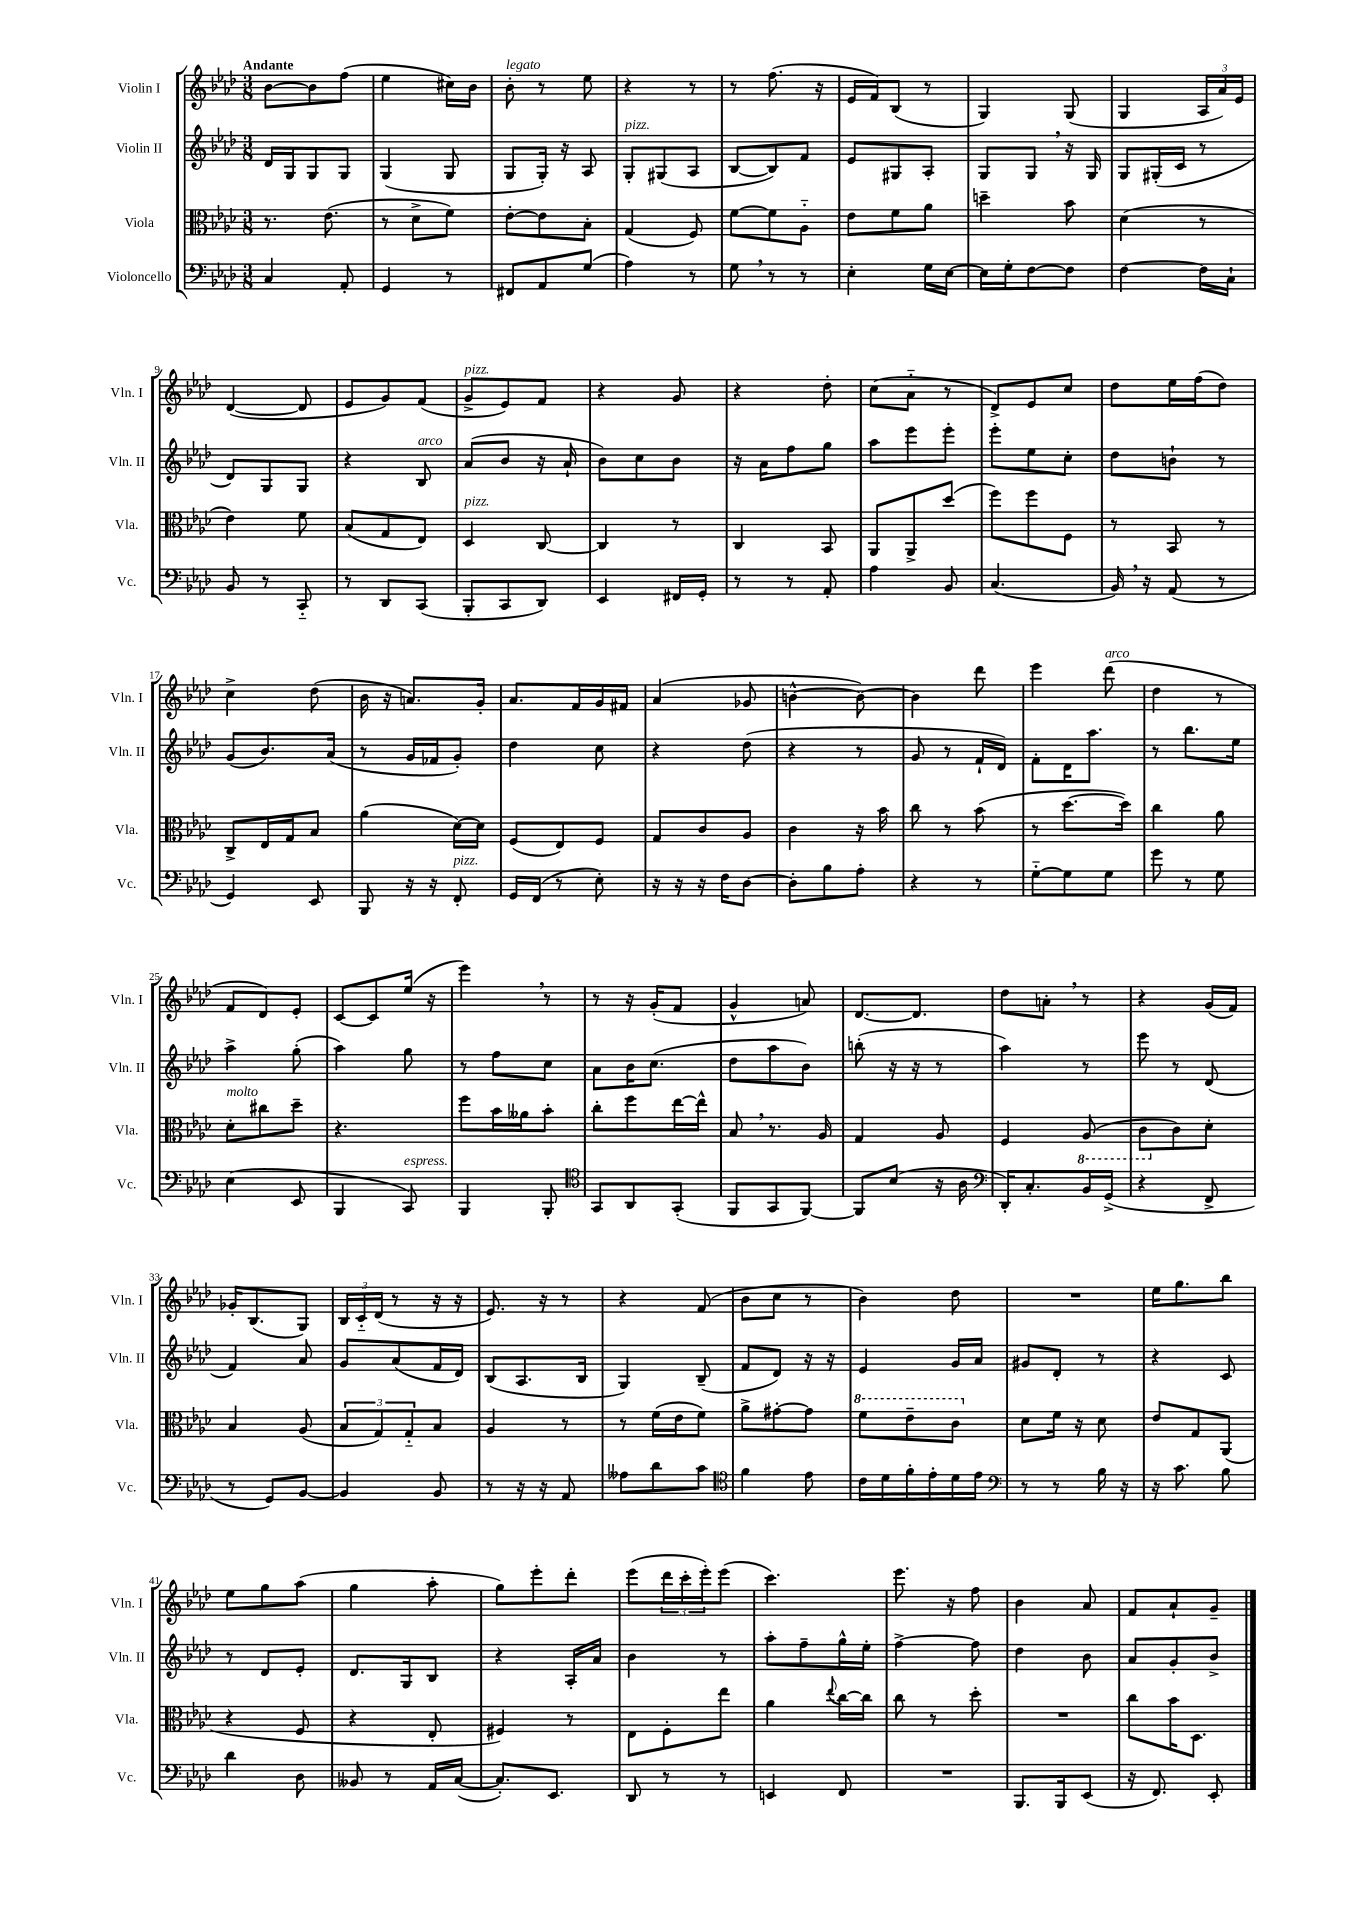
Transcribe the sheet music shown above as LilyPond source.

<<
\new StaffGroup <<
\new Staff = "s0" \with { instrumentName = "Violin I" shortInstrumentName = "Vln. I" } {
    \clef treble \key aes \major \numericTimeSignature \time 3/8 \tempo "Andante"
    bes'8~ bes'8 f''8( |
    ees''4 cis''16) bes'16 |
    bes'8-.^\markup { \italic "legato" } r8 ees''8 |
    r4 r8 |
    r8 f''8.( r16 |
    ees'16 f'16) bes8( r8 |
    g4) g8( |
    g4 \tuplet 3/2 { aes16 aes'16) ees'16 } |
    des'4~( des'8 |
    ees'8 g'8) f'8( |
    g'8->^\markup { \italic "pizz." } ees'8) f'8 |
    r4 g'8 |
    r4 des''8-. |
    c''8( aes'8-_ r8 |
    des'8->) ees'8 c''8 |
    des''8 ees''16 f''16( des''8) |
    c''4-> des''8( |
    bes'16 r16 a'8.) g'16-. |
    aes'8. f'16 g'16 fis'16 |
    aes'4( ges'8 |
    b'4~-^ b'8~) |
    b'4 des'''8 |
    ees'''4 des'''8^\markup { \italic "arco" }( |
    des''4 r8 |
    f'8 des'8) ees'8-. |
    c'8~ c'8 ees''16( r16 |
    ees'''4) \breathe r8 |
    r8 r16 g'16-.( f'8 |
    g'4-^ a'8) |
    des'8.~ des'8. |
    des''8 a'8-. \breathe r8 |
    r4 g'16( f'16) |
    ges'16-. bes8.( g8) |
    \tuplet 3/2 { bes16 c'16-_ des'16( } r8 r16 r16 |
    ees'8.) r16 r8 |
    r4 f'8( |
    bes'8 c''8 r8 |
    bes'4) des''8 |
    R4. |
    ees''16 g''8. bes''8 |
    ees''8 g''8 aes''8( |
    g''4 aes''8-. |
    g''8) ees'''8-. des'''8-. |
    ees'''8( \tuplet 3/2 { des'''16 c'''16-. ees'''16-.) } ees'''8( |
    c'''4.) |
    ees'''8. r16 f''8 |
    bes'4 aes'8 |
    f'8 aes'8-! g'8-- \bar "|." |
}
\new Staff = "s1" \with { instrumentName = "Violin II" shortInstrumentName = "Vln. II" } {
    \clef treble \key aes \major \numericTimeSignature \time 3/8
    des'16 g16 g8 g8 |
    g4( g8 |
    g8 g16-.) r16 aes8 |
    g8-.^\markup { \italic "pizz." } gis8( aes8 |
    bes8~ bes8) f'8 |
    ees'8 gis8 aes8-. |
    g8 g8 \breathe r16 g16 |
    g8 gis16-.( c'16 r8 |
    des'8) g8 g8 |
    r4 bes8^\markup { \italic "arco" } |
    aes'8( bes'8 r16 aes'16-! |
    bes'8) c''8 bes'8 |
    r16 aes'16 f''8 g''8 |
    aes''8 ees'''8 ees'''8-. |
    ees'''8-. ees''8 c''8-. |
    des''8 b'8-! r8 |
    g'8( bes'8.) aes'16( |
    r8 g'16 fes'16 g'8-.) |
    des''4 c''8 |
    r4 des''8( |
    r4 r8 |
    g'8 r8 f'16-! des'16) |
    f'8-. des'16 aes''8. |
    r8 bes''8. ees''16 |
    aes''4-> g''8-.( |
    aes''4) g''8 |
    r8 f''8 c''8 |
    aes'8 bes'16 c''8.( |
    des''8 aes''8 bes'8) |
    b''8-.( r16 r16 r8 |
    aes''4) r8 |
    ees'''8 r8 des'8( |
    f'4) aes'8 |
    g'8 aes'8( f'16 des'16) |
    bes8( aes8. bes16 |
    g4) bes8--( |
    f'8 des'8) r16 r16 |
    ees'4 g'16 aes'16 |
    gis'8 des'8-. r8 |
    r4 c'8 |
    r8 des'8 ees'8-. |
    des'8. g16 bes8 |
    r4 aes16-. aes'16 |
    bes'4 r8 |
    aes''8-. f''8-- g''16-^ ees''16-. |
    f''4~-> f''8 |
    des''4 bes'8 |
    aes'8 g'8-. bes'8-> \bar "|." |
}
\new Staff = "s2" \with { instrumentName = "Viola" shortInstrumentName = "Vla." } {
    \clef alto \key aes \major \numericTimeSignature \time 3/8
    r8. ees'8.( |
    r8 des'8-> f'8) |
    ees'8~-. ees'8 bes8-. |
    g4( f8) |
    f'8~ f'8 aes8-_ |
    ees'8 f'8 aes'8 |
    d''4-- bes'8 |
    des'4( r8 |
    ees'4) f'8 |
    bes8( g8 ees8) |
    des4^\markup { \italic "pizz." } c8~ |
    c4 r8 |
    c4 bes,8 |
    aes,8 aes,8-> des''8( |
    f''8) f''8 f8 |
    r8 bes,8 r8 |
    c8-> ees16 g16 bes8 |
    aes'4( des'16~) des'16 |
    f8( ees8) f8 |
    g8 c'8 aes8 |
    c'4 r16 bes'16 |
    c''8 r8 bes'8( |
    r8 des''8.~ des''16) |
    c''4 aes'8 |
    des'8-.^\markup { \italic "molto" } cis''8 des''8-- |
    r4. |
    f''8 bes'16 aeses'16 bes'8-. |
    c''8-. f''8 ees''16~ ees''16-^ |
    bes8 \breathe r8. aes16 |
    g4 aes8 |
    f4 \ottava #-1 aes,8( |
    c8 \ottava #0 c'8) des'8-. |
    bes4 aes8( |
    \tuplet 3/2 { bes8 g8) g8-_ } bes8 |
    aes4 r8 |
    r8 f'16( ees'16 f'8) |
    aes'8-> gis'8~-. gis'8 |
    \ottava #1 f''8 ees''8-- c''8 \ottava #0 |
    des'8 f'16 r16 des'8 |
    ees'8 g8 aes,8( |
    r4 f8 |
    r4 ees8-. |
    fis4) r8 |
    ees8 f8-. ees''8 |
    aes'4 \appoggiatura { ees''8 } c''16~ c''16 |
    c''8 r8 des''8-. |
    R4. |
    c''8 bes'16 des8. \bar "|." |
}
\new Staff = "s3" \with { instrumentName = "Violoncello" shortInstrumentName = "Vc." } {
    \clef bass \key aes \major \numericTimeSignature \time 3/8
    c4 aes,8-. |
    g,4 r8 |
    fis,8 aes,8 g8( |
    aes4) r8 |
    g8 \breathe r8 r8 |
    ees4-. g16 ees16~ |
    ees16 g16-. f8~ f8 |
    f4~ f16 c16-! |
    bes,8 r8 c,8-_ |
    r8 des,8 c,8( |
    bes,,8-. c,8 des,8) |
    ees,4 fis,16 g,16-. |
    r8 r8 aes,8-. |
    aes4 bes,8 |
    c4.( |
    bes,16) \breathe r16 aes,8( r8 |
    g,4) ees,8 |
    bes,,8 r16 r16 f,8-.^\markup { \italic "pizz." } |
    g,16 f,16( r8 ees8-.) |
    r16 r16 r16 f16 des8~ |
    des8-. bes8 aes8-. |
    r4 r8 |
    g8~-_ g8 g8 |
    g'8 r8 g8 |
    ees4( ees,8 |
    bes,,4 c,8^\markup { \italic "espress." }) |
    bes,,4 bes,,8-. |
    \clef tenor g,8 aes,8 g,8-.( |
    f,8 g,8 f,8~) |
    f,8 bes8( r16 aes16 |
    \clef bass des,16-.) c8.-. bes,16 g,16->( |
    r4 f,8-> |
    r8 g,8) bes,8~ |
    bes,4 bes,8 |
    r8 r16 r16 aes,8 |
    aeses8 des'8 c'8 |
    \clef tenor f'4 ees'8 |
    c'16 des'16 f'16-. ees'16-. des'16 ees'16 |
    \clef bass r8 r8 bes16 r16 |
    r16 c'8. bes8 |
    des'4 des8 |
    beses,8 r8 aes,16 c16~( |
    c8.-.) ees,8. |
    des,8 r8 r8 |
    e,4 f,8 |
    R4. |
    bes,,8. bes,,16 ees,8( |
    r16 f,8.) ees,8-. \bar "|." |
}
>>
>>
